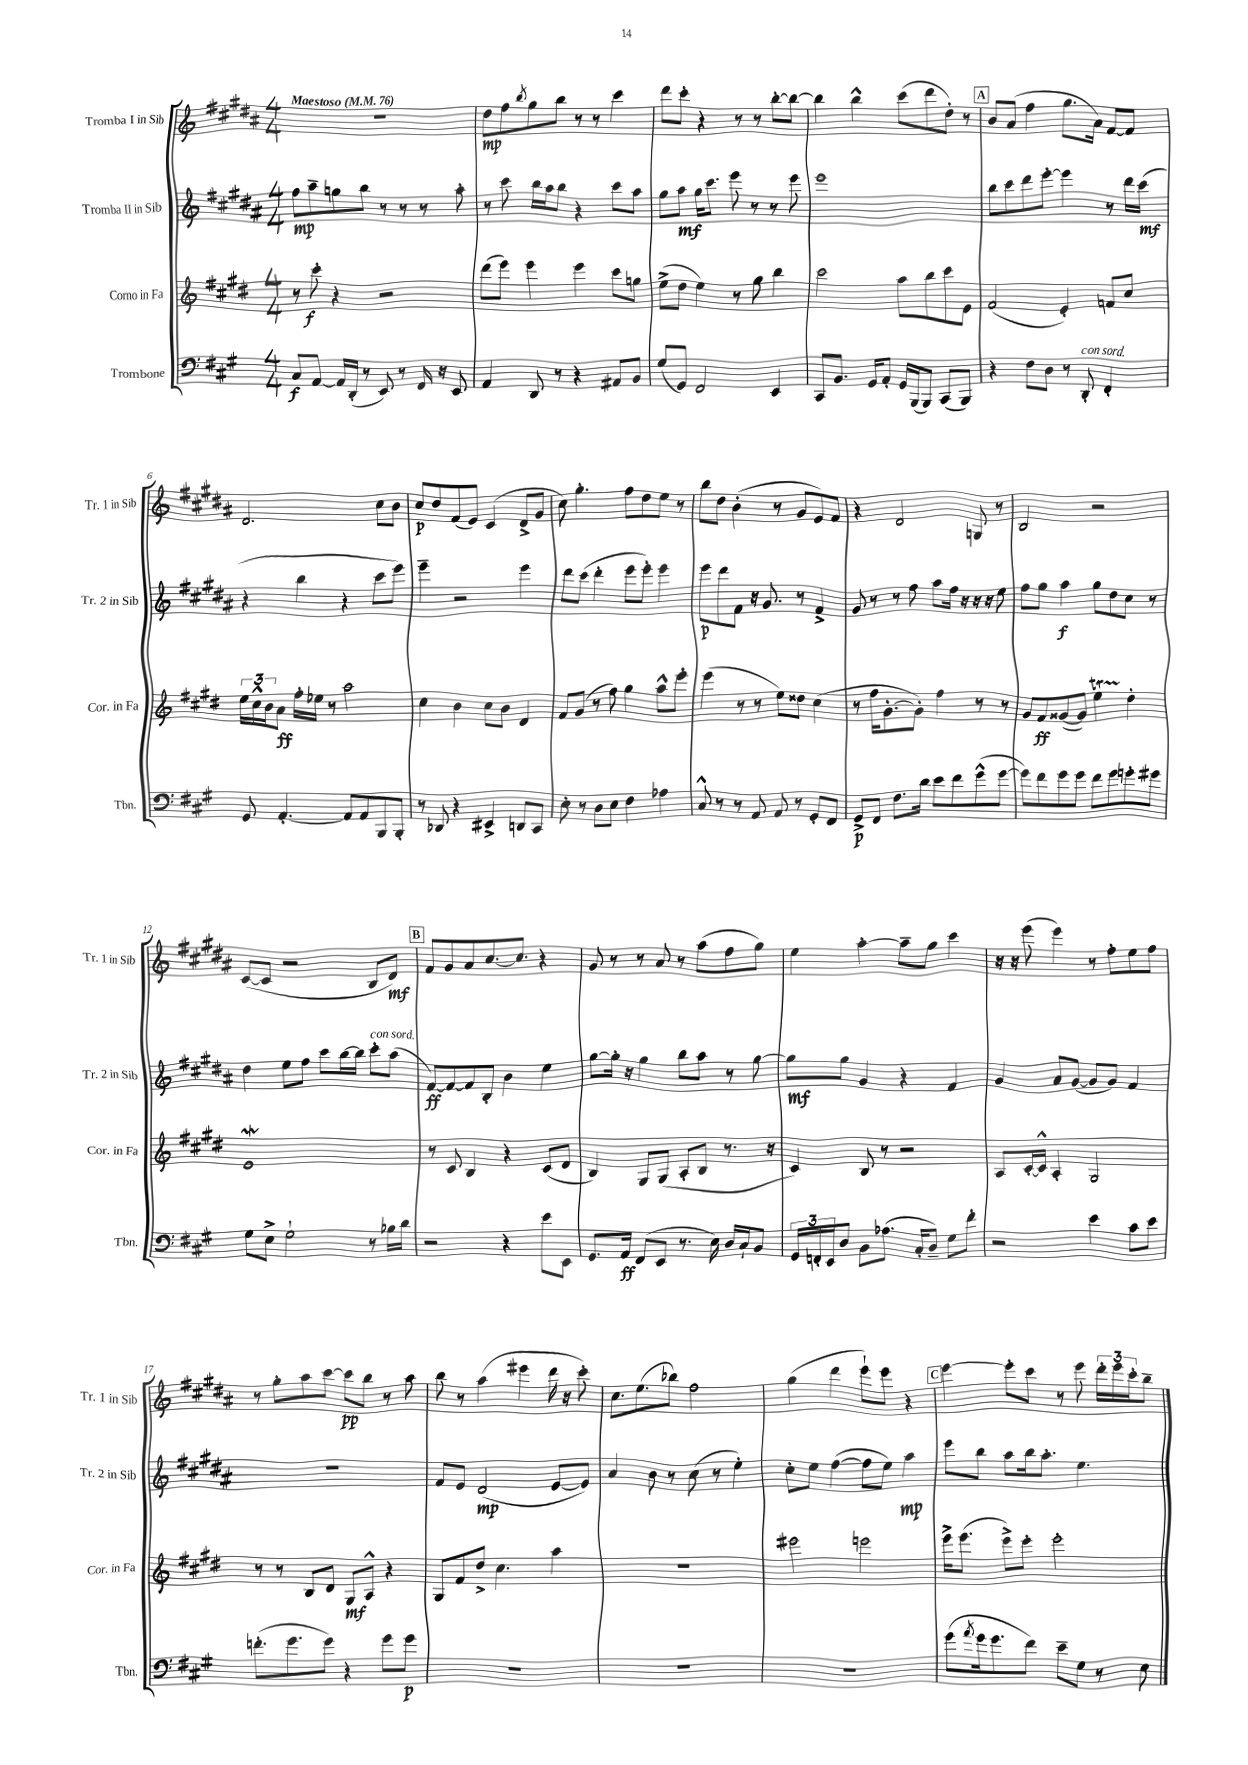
<<
\new StaffGroup <<
\new Staff = "s0" \with { instrumentName = "Tromba I in Sib" shortInstrumentName = "Tr. 1 in Sib" } {
    \clef treble \key b \major \numericTimeSignature \time 4/4 \tempo "Maestoso" 4 = 76
    R1 |
    dis''8\mp fis''8 \acciaccatura { b''8 } gis''8 b''8 r8 r8 cis'''4 |
    dis'''8 cis'''8-. r4 r8 r8 b''8~-. b''8~ |
    b''4 b''4-^ cis'''8( dis'''8 dis''8-.) r8 |
    \mark \markup { \box "A" } b'8 ais'8( fis''4 gis''8. ais'16) fis'8~ fis'8 |
    dis'2. cis''8 b'8 |
    cis''8\p dis''8 fis'8( e'8) cis'4( dis'8-> gis'8 |
    cis''8) gis''4.-. fis''8 dis''8 e''8 r8 |
    b''8 dis''8 b'4-.( r8 gis'8 e'8) fis'8 |
    r4 dis'2 g8 r8 |
    b2 r2 |
    cis'8~( cis'8 r2 b8 dis'8\mf) |
    \mark \markup { \box "B" } fis'8 gis'8 ais'8 cis''8.~ cis''8. r4 |
    gis'8 r8 r8 ais'8 r8 ais''8( fis''8 gis''8) |
    e''4 ais''4~-. ais''8-- gis''8 cis'''4 |
    r16 r16 e'''8( e'''4) r8 fis''8-. e''8 fis''8 |
    r8 gis''8-. ais''8 cis'''8~ cis'''8\pp b''8 r8 ais''8 |
    b''8 r8 ais''4( eis'''4 dis'''16 r16 cis'''8-.) |
    cis''8. e''8.( bes''8) fis''2 |
    gis''4( dis'''4 e'''8-!) e'''8 r4 |
    \mark \markup { \box "C" } e'''4~ e'''8-. cis'''8 r8 e'''8 \tuplet 3/2 { dis'''16-. e'''16 cis'''16-. } b''8-- \bar "|." |
}
\new Staff = "s1" \with { instrumentName = "Tromba II in Sib" shortInstrumentName = "Tr. 2 in Sib" } {
    \clef treble \key b \major \numericTimeSignature \time 4/4
    fis''8\mp ais''8-- g''8 b''8 r8 r8 r8 ais''8-. |
    r8 cis'''8 b''16 ais''16 b''8 r4 cis'''8 ais''8 |
    gis''8 ais''8\mf gis''16 cis'''8. e'''8 r8 r8 e'''8 |
    e'''1 |
    \mark \markup { \box "A" } b''8 cis'''8 dis'''8 e'''8~-. e'''4 r8 dis'''16 cis'''16\mf( |
    r4 b''4 r4 cis'''8 e'''8) |
    e'''4-- r2 e'''4 |
    dis'''8 cis'''8( dis'''4-. e'''8 e'''8-.) e'''4 |
    e'''8\p dis'''8 fis'8 r16 gis'8. r8 fis'4-> |
    gis'8 r8 r8 fis''8 ais''8 fis''16 r16 r16 r16 e''8 |
    fis''8 gis''8 ais''4\f gis''8 dis''8 cis''8 r8 |
    dis''4 e''8 fis''8 cis'''8 b''16~ b''16 cis'''8-.^\markup { \italic "con sord." } ais''8( |
    \mark \markup { \box "B" } fis'8~\ff) fis'8~ fis'8 b8-. b'4 e''4 |
    gis''8~ gis''16-. r16 gis''4 b''8 ais''8 r8 gis''8~ |
    gis''8\mf gis''8 gis'4 r4 fis'4 |
    gis'4 ais'8 gis'8~( gis'8 gis'8) fis'4 |
    R1 |
    fis'8 e'8 dis'2\mp( e'8~ e'8) |
    ais'4 b'8 r8 cis''8( r8 e''4-.) |
    cis''8-. e''8 fis''4~( fis''8 e''8) ais''4\mp |
    \mark \markup { \box "C" } e'''8 b''8 ais''8 b''16 ais''8.-. e''4. \bar "|." |
}
\new Staff = "s2" \with { instrumentName = "Corno in Fa" shortInstrumentName = "Cor. in Fa" } {
    \clef treble \key e \major \numericTimeSignature \time 4/4
    r8 cis'''8-.\f r4 r2 |
    dis'''8( e'''8) e'''4 e'''4 cis'''8 g''8 |
    e''8->( dis''8 e''4) r8 gis''8 b''4 |
    cis'''2 a''8 b''8 cis'''8 e'8 |
    \mark \markup { \box "A" } fis'2( e'4-.) f'8 cis''8 |
    \tuplet 3/2 { e''16 cis''16-^ b'16 } a'8\ff fis''16-. ees''16 r8 a''2 |
    cis''4 b'4 cis''8 b'8 dis'4 |
    fis'8 gis'8( r8 fis''8) gis''4 a''8-^ e'''8-. |
    e'''4( r8 r8 e''8) disis''8 cis''4( |
    r8 fis''16 gis'8.~-. gis'8-.) fis''4 r8 r8 |
    gis'8 fis'8\ff gisis'8~( gisis'8) e''4\startTrillSpan dis''4-.\stopTrillSpan |
    e'1\mordent |
    \mark \markup { \box "B" } r8 cis'8 b4 r4 cis'8( dis'8 |
    b4) gis8 gis8( a8-. b8 r8. r16 |
    cis'4) b8 r8 r2 |
    a8 cis'16~-. cis'16-^ a4-. gis2 |
    r8 r8 b8 dis'8 gis8\mf a8-^ r4 |
    gis8 fis'8 dis''8-> cis''4. a''4 |
    R1 |
    eis'''2 e'''2 |
    \mark \markup { \box "C" } e'''16-> e'''8.( e'''8->) e'''8-. e'''2-. \bar "|." |
}
\new Staff = "s3" \with { instrumentName = "Trombone" shortInstrumentName = "Tbn." } {
    \clef bass \key a \major \numericTimeSignature \time 4/4
    cis8\f a,8~ a,16 d,16-.( r8 e,8) r8 fis,16 r16 e,8 |
    a,4 d,8 r8 r4 ais,8 b,8 |
    gis8( gis,8) fis,2 e,4 |
    cis,8 b,8. gis,16 a,8-. gis,16 b,,16( b,,8) cis,8( b,,8) |
    \mark \markup { \box "A" } r4 fis8 d8 r8 d,8-.^\markup { \italic "con sord." } fis,4-. |
    gis,8 a,4.~-. a,8 a,8 b,,8 b,,8-. |
    r8 des,8 r4 eis,4-> d,8 cis,8 |
    e8-. r8 d8 e8 fis4 aes4 |
    cis8-^ r8 r8 a,8 a,8 r8 gis,8-. fis,8 |
    gis,8->\p fis,8 fis8. d'16 e'8 fis'8 gis'8-^( gis'8~ |
    gis'8) fis'8 gis'8 gis'8 fis'8 gis'8 g'8-. gis'8 |
    gis8 e8-> gis2-! r8 bes16 d'16 |
    \mark \markup { \box "B" } r2 r4 e'8 e,8 |
    gis,8. a,16\ff fis,8( e,8 r8. e16) d16 cis16-! b,8 |
    \tuplet 3/2 { gis,16 f,16-. e,16 } d8 b,8 aes8.( cis16-. d8--) gis8 fis'8-. |
    r2 e'4 cis'8 e'8 |
    f'8.-.( gis'8. gis'8) r4 gis'8 gis'8\p |
    R1 |
    R1 |
    R1 |
    \mark \markup { \box "C" } gis'8( \acciaccatura { a'8 } gis'16 gis'8. fis'8) e'8-- gis8 r8 e8 \bar "|." |
}
>>
>>
